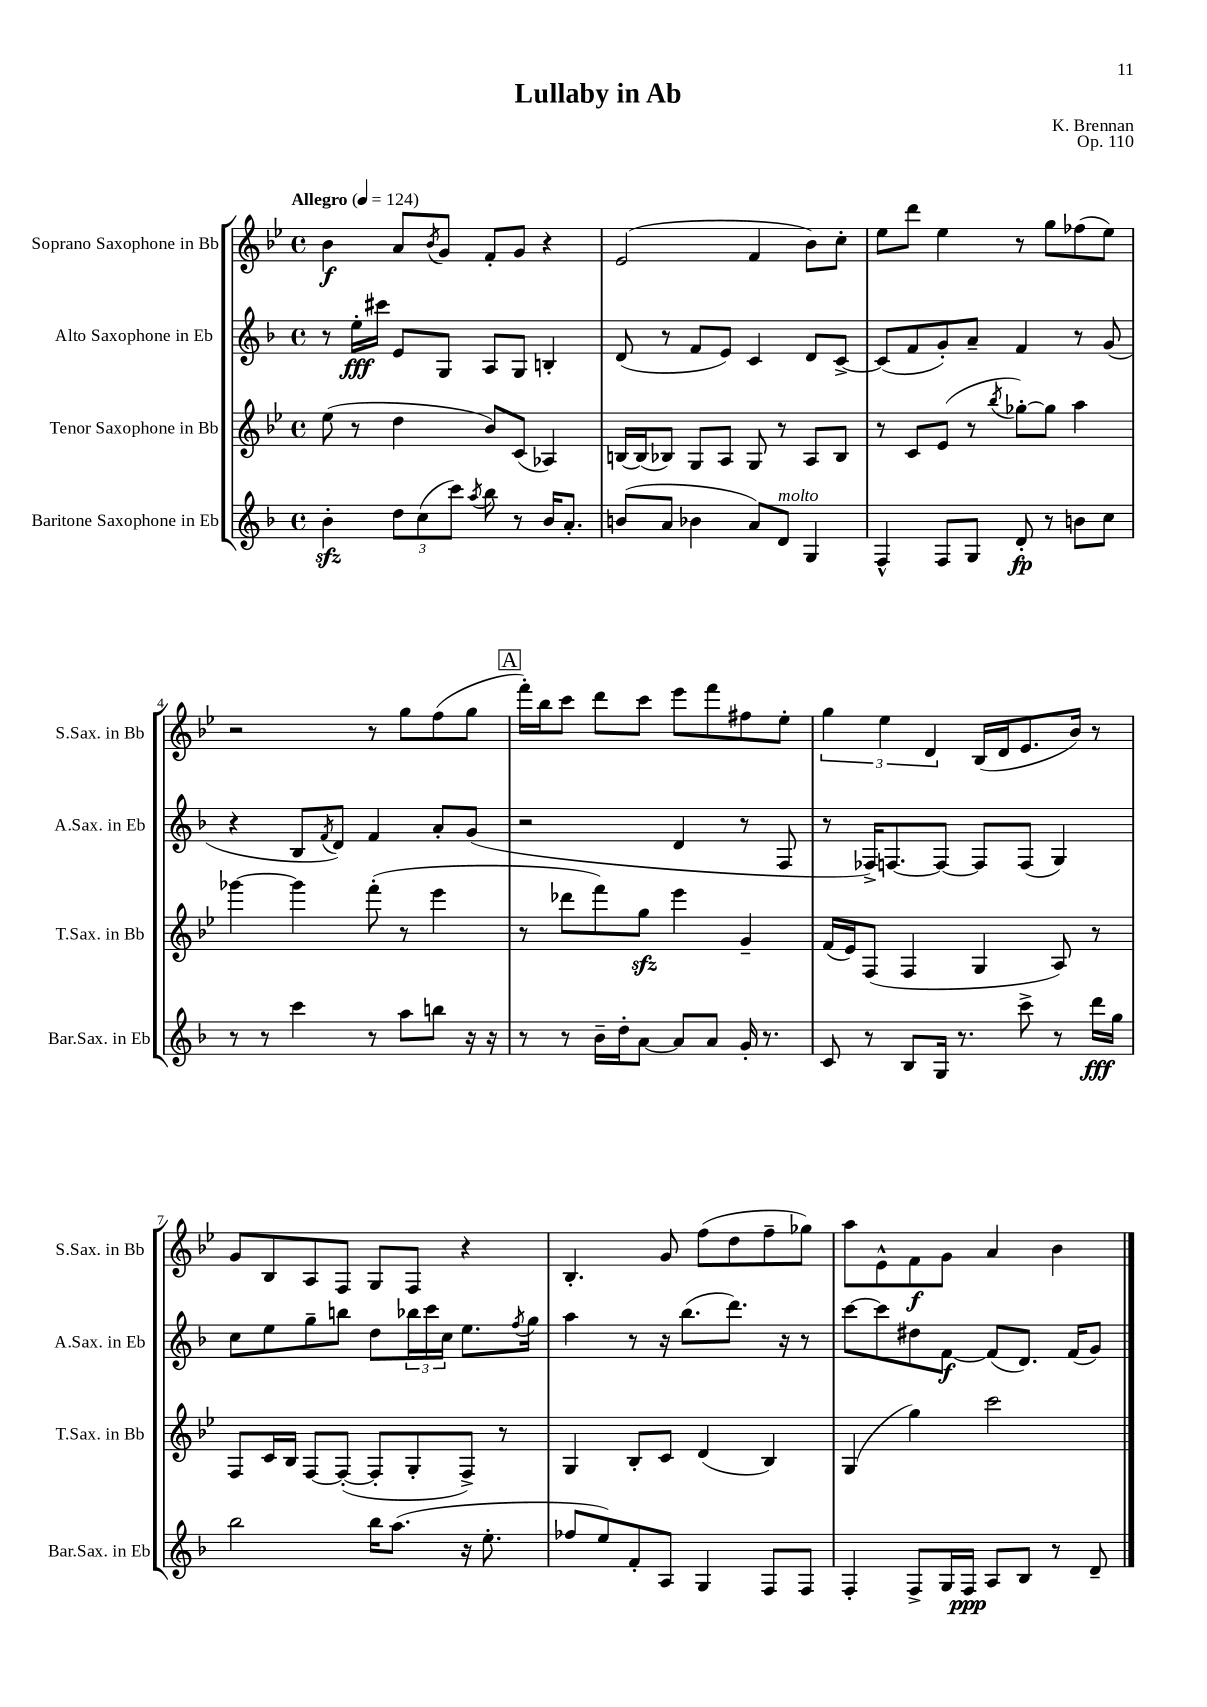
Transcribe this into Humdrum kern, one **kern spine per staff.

**kern	**kern	**kern	**kern
*staff4	*staff3	*staff2	*staff1
*clefG2	*clefG2	*clefG2	*clefG2
*k[b-]	*k[b-e-]	*k[b-]	*k[b-e-]
*M4/4	*M4/4	*M4/4	*M4/4
*met(c)	*met(c)	*met(c)	*met(c)
*MM124	*MM124	*MM124	*MM124
4b-'	(8ee-	8r	4b-
.	8r	16ee'	.
.	.	16ccc#	.
12dd	4dd	8e	8a
(12cc	.	.	.
.	.	.	8qb-
.	.	8G	8g
12ccc)	.	.	.
8qaa	.	.	.
8bb-	8b-)	8A	8f'
8r	(8c	8G	8g
16b-	4A-)	4B'	4r
8.a'	.	.	.
=	=	=	=
(8b	[16B	(8d	(2e-
.	(16B]	.	.
8a	8B-)	8r	.
4b-	8G	8f	.
.	8A	8e)	.
8a)	8G	4c	4f
8d	8r	.	.
4G	8A	8d	8b-)
.	8B-	[8c^	8cc'
=	=	=	=
4F^^	8r	(8c]	8ee-
.	8c	8f	8ddd
8F	(8e-	8g')	4ee-
8G	8r	8a~	.
.	8qbb-	.	.
8d'	[8gg-')	4f	8r
8r	8gg-]	.	8gg
8b	4aa	8r	(8ff-
8cc	.	(8g	8ee-)
=	=	=	=
8r	[4ggg-	4r	2r
8r	.	.	.
4ccc	4ggg-]	8B-	.
.	.	8qf	.
.	.	8d)	.
8r	(8fff'	4f	8r
8aa	8r	.	8gg
8bb	4eee-	8a'	(8ff
16r	.	(8g	8gg
16r	.	.	.
=	=	=	=
8r	8r	2r	16fff')
.	.	.	16bb-
8r	8ddd-	.	8ccc
16b-~	8fff)	.	8ddd
16dd'	.	.	.
[8a	8gg	.	8ccc
8a]	4eee-	4d	8eee-
8a	.	.	8fff
16g'	4g~	8r	8ff#
8.r	.	.	.
.	.	8F	8ee-'
=	=	=	=
8c	(16f	8r	6gg
.	16e-)	.	.
8r	(8F	16F-^)	.
.	.	.	6ee-
.	.	[8.F	.
8B-	4F	.	.
.	.	.	6d
16G	.	8F_	.
8.r	.	.	.
.	4G	8F]	(16B-
.	.	.	16d
8ccc^	.	(8F	8.e-
8r	8A)	4G)	.
.	.	.	16b-)
16ddd	8r	.	8r
16gg	.	.	.
=	=	=	=
2bb-	8F	8cc	8g
.	16c	8ee	8B-
.	16B-	.	.
.	[8F	8gg~	8A
.	(8F'_	8bb	8F
16bb-	8F']	8dd	8G
(8.aa	.	.	.
.	8G'	24bb-	8F
.	.	24ccc	.
.	.	24cc	.
16r	8F^)	8.ee	4r
8.ee'	.	.	.
.	8r	.	.
.	.	8qff	.
.	.	16gg	.
=	=	=	=
8ff-	4G	4aa	4.B-'
8ee)	.	.	.
8f'	8B-'	8r	.
8A	8c	16r	8g
.	.	(8.bb-	.
4G	(4d	.	(8ff
.	.	8.ddd)	8dd
8F	4B-)	.	8ff~
.	.	16r	.
8F	.	8r	8gg-)
=	=	=	=
4F'	(4G	[8ccc	8aa
.	.	8ccc]	8e-^^
8F^	4gg)	8dd#	8f
16G	.	[8f	8g
16F	.	.	.
8A	2ccc	(8f]	4a
8B-	.	8.d)	.
8r	.	.	4b-
.	.	(16f	.
8d~	.	8g)	.
==	==	==	==
*-	*-	*-	*-
